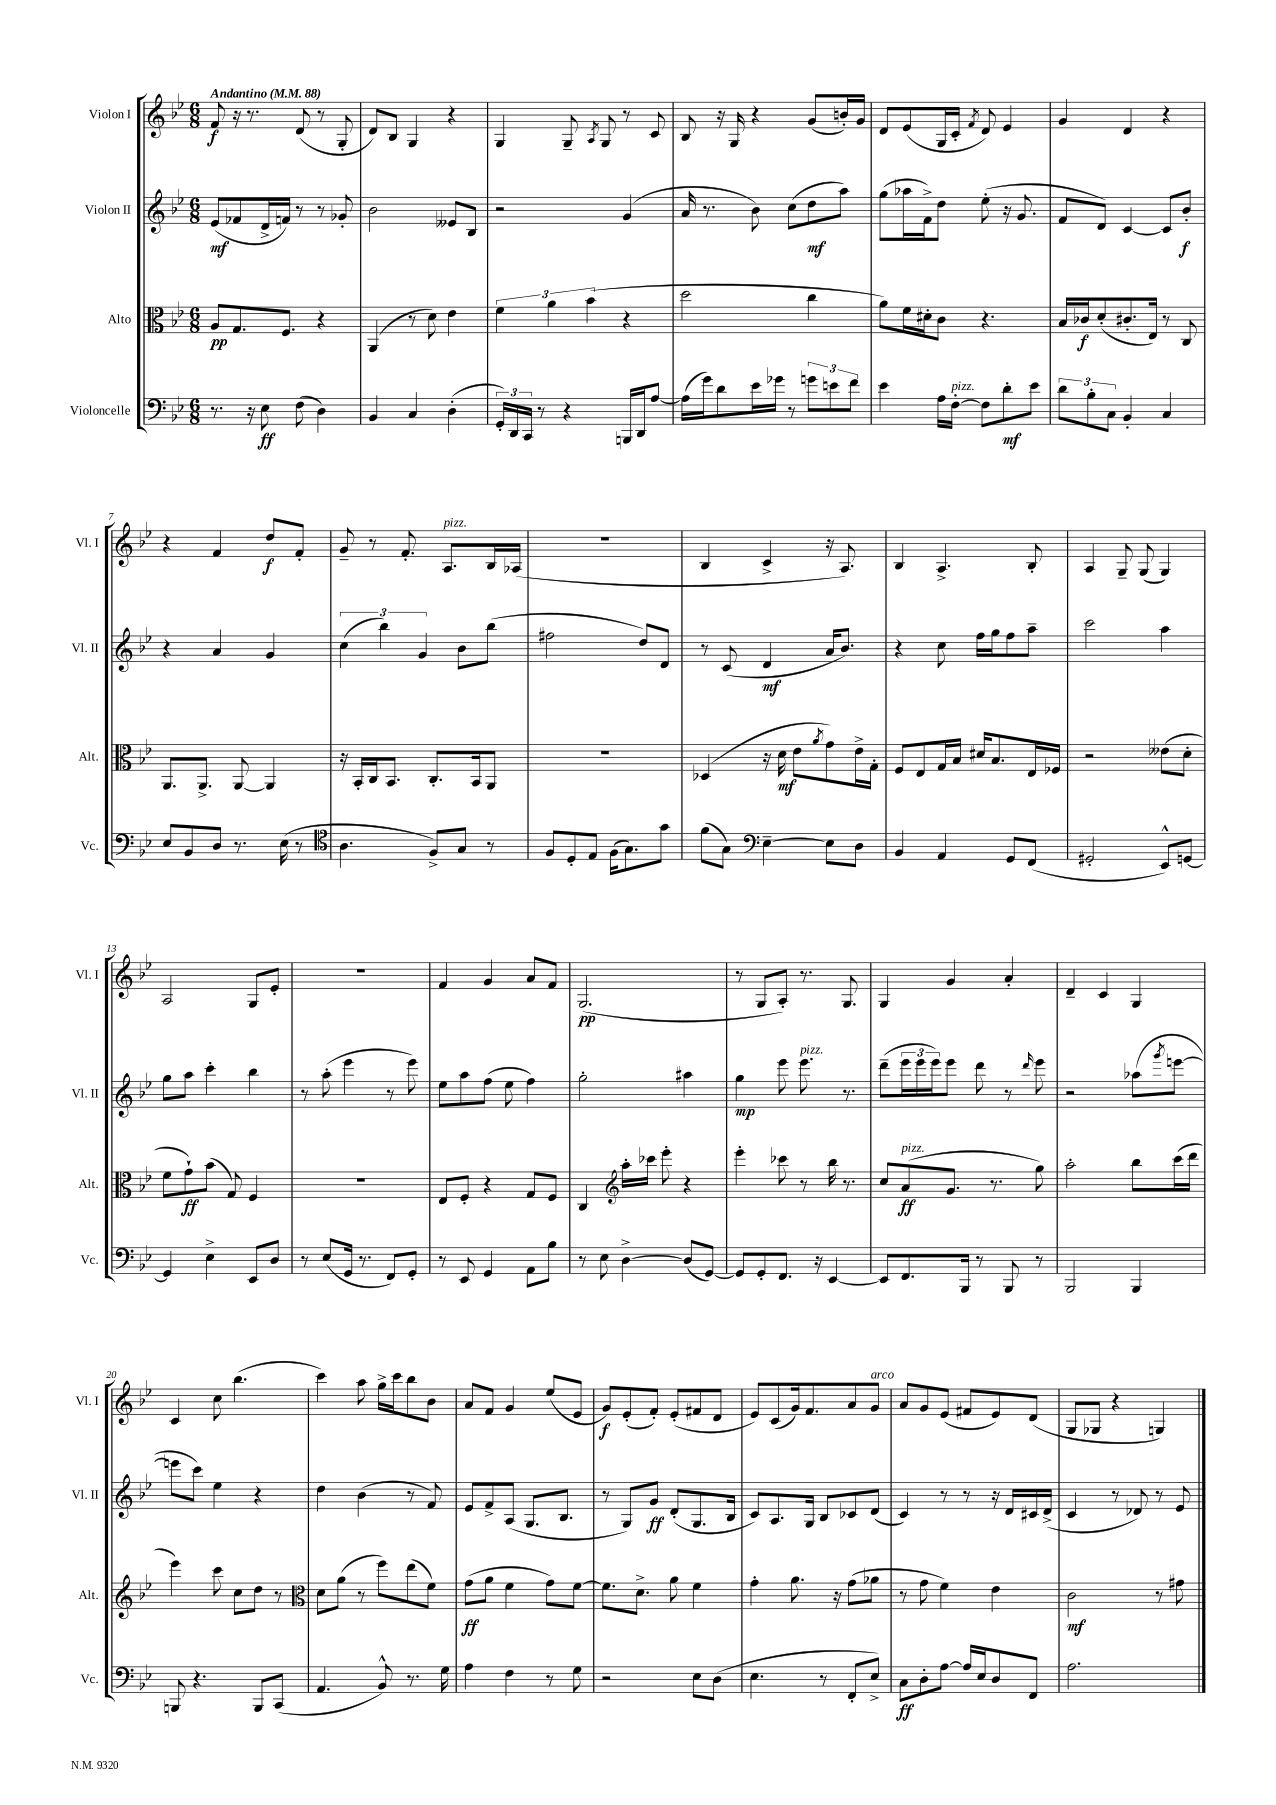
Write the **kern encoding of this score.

**kern	**kern	**kern	**kern
*staff4	*staff3	*staff2	*staff1
*clefF4	*clefC3	*clefG2	*clefG2
*k[b-e-]	*k[b-e-]	*k[b-e-]	*k[b-e-]
*M6/8	*M6/8	*M6/8	*M6/8
*MM88	*MM88	*MM88	*MM88
8.r	8A	(8e-	8f
.	8.G	8f-	16r
16r	.	.	8.r
8E-	.	16d^	.
.	8.F	16f)	.
(8F	.	8r	(8d
4D)	4r	8r	8r
.	.	8g-'	8G'
=	=	=	=
4BB-	(4AA	2b-	8d)
.	.	.	8B-
4C	8r	.	4G
.	8d)	.	.
(4D'	4e-	8e--	4r
.	.	8B-	.
=	=	=	=
24GG')	6f	2r	4G
24DD	.	.	.
24CC	.	.	.
8r	.	.	.
.	6a	.	.
4r	.	.	8G~
.	(6b-	.	.
.	.	.	8qA
.	.	.	8G
16BBB	4r	(4g	8r
16DD	.	.	.
[8A	.	.	8c
=	=	=	=
(16A]	2dd	16a	8B-
16g)	.	8.r	.
8d	.	.	16r
.	.	.	16G
16e-	.	8b-)	4r
16g-	.	.	.
8r	.	(8cc	.
12g	4cc	8dd	(8g
12e	.	.	.
.	.	8aa)	16b')
12f	.	.	.
.	.	.	16g
=	=	=	=
4e-	8a)	(8gg	8d
.	16f	16aa-	(8e-
.	16d#'	16f^)	.
16A	8c	8dd	16G
[16F'	.	.	16c'
.	.	.	8qf
8F]	4.r	(8ee-'	8d)
8d'	.	16r	4e-
.	.	8.g	.
8e-	.	.	.
=	=	=	=
12d	16B-	8f	4g
.	16c-	.	.
12B-'	.	.	.
.	(8d'	8d)	.
12C	.	.	.
4BB-'	8.c#'	[4c	4d
.	16E-)	.	.
4C	8r	8c]	4r
.	8C	8b-'	.
=	=	=	=
8E-	8.AA	4r	4r
8BB-	.	.	.
.	8.AA^	.	.
8D	.	4a	4f
8.r	[8AA	.	.
.	4AA]	4g	8dd
(16E-	.	.	.
8r	.	.	8f'
=	=	=	=
*clefC4	*	*	*
4.A	16r	(6cc	8g~
.	16BB-'	.	.
.	16C	.	8r
.	.	6bb-)	.
.	8.BB-	.	.
.	.	.	8.f'
.	.	6g	.
8F^)	8.C'	.	.
.	.	.	8.A
8G	.	8b-	.
.	16BB-	.	.
8r	8AA	(8bb-	16B-
.	.	.	(16A-
=	=	=	=
8F	2.r	2ff#	2.r
8D'	.	.	.
8E-	.	.	.
(16F	.	.	.
8.G)	.	.	.
.	.	8dd)	.
8g	.	8d	.
=	=	=	=
(8f	(4D-	8r	4B-
8G)	.	(8c	.
*clefF4	*	*	*
[4E-~	16r	4d	4c^
.	16d	.	.
.	8e-	.	.
.	8qa	.	.
8E-]	8g)	16a	16r
.	.	8.b-)	8.A)
8D	16e-^	.	.
.	16G'	.	.
=	=	=	=
4BB-	8F	4r	4B-
.	8E-	.	.
4AA	16G	8cc	4.A^
.	16B-	.	.
.	16d#	16ff	.
.	8.B-	16gg	.
8GG	.	8ff	.
(8FF	16E-	8aa~	8B-'
.	16F-	.	.
=	=	=	=
2GG#'	2r	2ccc	4A
.	.	.	8G~
.	.	.	(8G
8EE-^^)	(8e--	4aa	4G)
[8GG	8d'	.	.
=	=	=	=
4GG]	8f	8gg	2A
.	8g`)	8aa	.
4E-^	(8b-	4ccc'	.
.	8G)	.	.
8EE-	4F	4bb-	8G
8D	.	.	8e-'
=	=	=	=
8r	2.r	8r	2.r
(8E-	.	(8aa'	.
16GG	.	4eee-	.
8.r	.	.	.
8FF)	.	8r	.
8GG'	.	8eee-)	.
=	=	=	=
8r	8E-	8ee-	4f
8EE-	8F'	8aa	.
4GG	4r	(8ff	4g
.	.	8ee-	.
8AA	8G	4ff)	8a
8B-	8F	.	8f
=	=	=	=
8r	4C	2gg'	(2.G
8E-	.	.	.
*	*clefG2	*	*
[4D^	16aa'	.	.
.	16ccc-	.	.
.	8eee-'	.	.
(8D]	4r	4aa#	.
[8GG)	.	.	.
=	=	=	=
8GG]	4eee-'	4gg	8r
8GG'	.	.	8G
8.FF	8ccc-	8eee-	8A')
.	8r	8.eee-	8.r
16r	.	.	.
[4EE-	16bb-	.	.
.	8.r	8.r	8.G
=	=	=	=
8EE-]	8cc	(8ddd~	4G
8.FF	(8a	24eee-	.
.	.	24eee-	.
.	.	24eee-)	.
.	8.g	8eee-	4g
16BBB-	.	.	.
8r	.	8ddd	.
.	8.r	.	.
8BBB-	.	8r	4a'
.	.	16qqddd	.
8r	8gg)	8eee-	.
=	=	=	=
2BBB-	2aa'	2r	4d~
.	.	.	4c
4BBB-	8bb-	(8aa-	4G
.	.	8qggg	.
.	(16ccc	[8eee	.
.	16ddd	.	.
=	=	=	=
8BBB	4eee-)	8eee]	4c
4.r	.	8ccc)	.
.	8ccc	4ee-	8cc
.	8cc	.	(4.bb-
8BBB	8dd	4r	.
(8CC	8r	.	.
=	=	=	=
*	*clefC3	*	*
4.AA	8d	4dd	4ccc)
.	(8a	.	.
.	8r	(4b-	8aa
8BB-^^)	8ff)	.	16gg^
.	.	.	16ccc
8.r	(8ee-	8r	8bb-
.	8f)	8f)	8b-
16G	.	.	.
=	=	=	=
4A	(8g	8e-	8a
.	8a	8f^	8f
4F	4f	(8A	4g
.	.	8.G	.
8r	8g)	.	(8ee-
.	.	8.B-	.
8G	[8f	.	8e-
=	=	=	=
2r	8.f]	8r	8g)
.	.	8G)	(8e-'
.	8.d^	.	.
.	.	8g	8f')
.	8a	(8d'	(8e-'
8E-	4f	8.G	8f#
(8D	.	.	8d
.	.	16B-	.
=	=	=	=
4.E-	4g'	8c)	8e-)
.	.	8.A	(8c
.	8.a	.	16g)
.	.	16G	8.f
8r	.	8B-	.
.	16r	.	.
8FF'	(8g	8c-	8a
8E-^)	8a-	(8d	8g
=	=	=	=
8C	8r	4c)	8a
8D'	8g	.	8g
[8A	4f)	8r	(8e-
16A]	.	8r	8f#
16E-	.	.	.
8D	4e-	16r	8e-)
.	.	16d	.
8FF	.	16c#	(8d
.	.	(16d^	.
=	=	=	=
2.A	2c	4c	8G
.	.	.	8G-
.	.	8r	4r
.	.	8d-)	.
.	8r	8r	4G)
.	8g#	8e-	.
==	==	==	==
*-	*-	*-	*-
